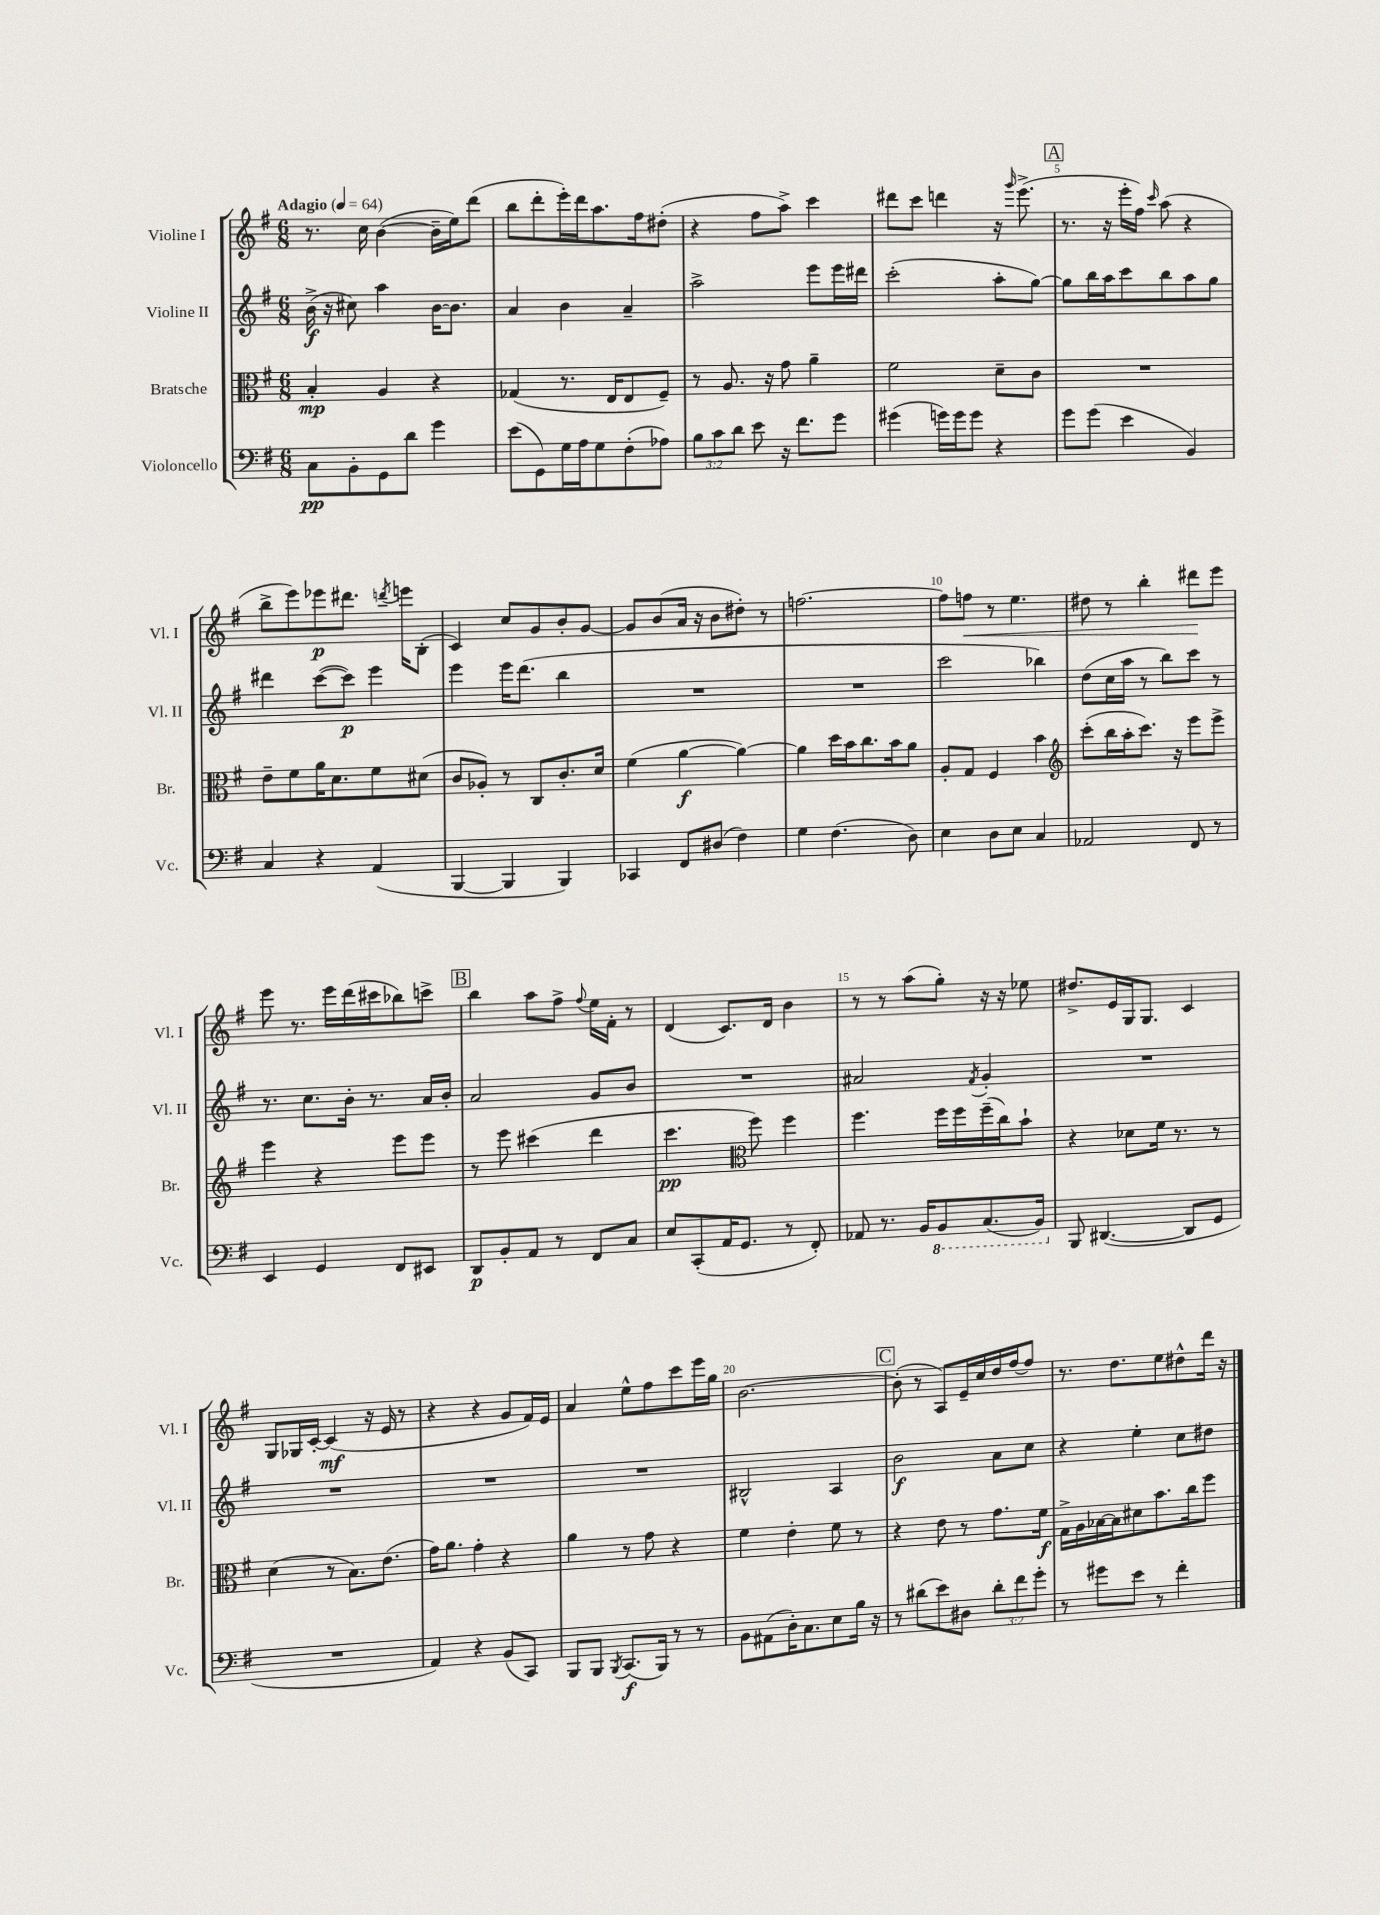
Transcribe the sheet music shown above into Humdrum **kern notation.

**kern	**kern	**kern	**kern
*staff4	*staff3	*staff2	*staff1
*clefF4	*clefC3	*clefG2	*clefG2
*k[f#]	*k[f#]	*k[f#]	*k[f#]
*M6/8	*M6/8	*M6/8	*M6/8
*MM64	*MM64	*MM64	*MM64
8C	4B'	(16b^	8.r
.	.	16r	.
8BB'	.	8cc#)	.
.	.	.	16cc
8GG	4A	4aa	([4b
8d	.	.	.
4g	4r	[16b	16b~]
.	.	8.b]	16ee)
.	.	.	(8ddd
=	=	=	=
(8e	(4G-	4a	8bb
8GG)	.	.	8ddd'
16G	8.r	4b	16eee')
16A	.	.	16ddd
8G	.	.	8.aa
.	16E	.	.
(8F#'	8E	4a~	.
.	.	.	16ff#
8A-)	8F#~)	.	(8dd#'
=	=	=	=
12B	8r	2aa^	4r
12c	.	.	.
.	8.A	.	.
12d	.	.	.
8e	.	.	8ff#
.	16r	.	.
16r	8g	.	8aa^)
8.f#	.	.	.
.	4a~	8eee	4ccc
8g	.	16eee	.
.	.	16ddd#	.
=	=	=	=
(4g#	2f#	(2ccc'	8ddd#
.	.	.	8ccc
16g)	.	.	4ddd
16g	.	.	.
8g	.	.	.
4r	8d~	8aa'	16r
.	.	.	16qqggg
.	.	.	(8.eee^
.	8c	[8gg)	.
=	=	=	=
8g	2.r	8gg]	8.r
(8g	.	16bb	.
.	.	16aa	16r
4e	.	8ccc	16eee'
.	.	.	16ff#)
.	.	.	16qqccc
.	.	8bb	(8aa
4BB)	.	8aa	4r
.	.	8gg	.
=	=	=	=
4C	8e~	4ddd#	8bb^
.	8f#	.	8eee)
4r	16a	([8ccc	8eee-
.	8.d	.	.
.	.	8ccc])	8.ddd#
(4AA	8f#	4eee	.
.	.	.	8qddd
.	.	.	16eee
.	(8d#	.	(8B'
=	=	=	=
[4BBB	8c	4eee	4c)
.	8A-')	.	.
4BBB]	8r	16eee	8cc
.	.	(8.ddd	.
.	8C	.	8g
4BBB)	8.c'	4bb	8b'
.	.	.	[8g
.	16d	.	.
=	=	=	=
4CC-	(4f#	2.r	8g]
.	.	.	(8b
8FF#	[4a	.	16a
.	.	.	16r
(8D#	.	.	8b
4F#)	4a_)	.	8dd#')
.	.	.	8r
=	=	=	=
4G	4a]	2.r	[2.ff
(4.F#	16dd	.	.
.	16b	.	.
.	8.cc	.	.
.	16b	.	.
8D)	8a	.	.
=	=	=	=
4E	8A'	2ccc	8ff]
.	8G	.	8ff
8D	4F#	.	8r
8E	.	.	4.ee
4C	4b	4bb-)	.
=	=	=	=
*	*clefG2	*	*
2AA-	(8ccc'	(8dd	8dd#
.	16bb	16cc	8r
.	16aa'	16aa	.
.	8.ccc)	8r	4bb'
.	.	8bb)	.
.	16r	.	.
8FF#	8eee	8ccc	8ddd#
8r	8eee^	8r	8eee
=	=	=	=
4EE	4eee	8.r	8eee
.	.	.	8.r
.	.	8.cc	.
4GG	4r	.	.
.	.	.	16eee
.	.	16b'	(16ddd
.	.	8.r	16ccc#
8FF#	8eee	.	8bb-)
8EE#	8eee	16a	8ccc^
.	.	16b'	.
=	=	=	=
8DD	8r	2a	4bb
8BB'	8eee	.	.
8AA	(4ccc#	.	8aa
8r	.	.	8ff#^
.	.	.	8qqff#
8FF#	4ddd	8g	16ee
.	.	.	16f#'
8C	.	8b	8r
=	=	=	=
8E	4.ccc	2.r	(4d
(8CC'	.	.	.
16AA	.	.	8.c)
8.GG	.	.	.
*	*clefC3	*	*
.	8ff#)	.	.
.	.	.	16d
8r	4ff#	.	4b
8FF#')	.	.	.
=	=	=	=
8AA-	4.ff#	2a#	8r
8.r	.	.	8r
.	.	.	(8aa
16BB	.	.	.
8BBB	16ff#	.	8gg')
.	16ff#	.	.
.	.	8qf#	.
(8.CC	(16ff#~	4g'	16r
.	16cc)	.	16r
.	8b`	.	8ee-
16BBB)	.	.	.
=	=	=	=
8BBB	4r	2.r	8.dd#^
([4.DD#	.	.	.
.	.	.	16e
.	8d-	.	16G
.	.	.	8.G
.	16f#	.	.
.	8.r	.	.
8DD#]	.	.	4c
8GG	8r	.	.
=	=	=	=
2.r	(4d	2.r	8G
.	.	.	16G-
.	.	.	[16c'
.	8r	.	(4c]
.	8.B)	.	.
.	.	.	16r
.	(8.e	.	16e
.	.	.	8r
=	=	=	=
4AA)	16g)	2.r	4r
.	8.a	.	.
4r	4g'	.	4r
(8BB	4r	.	8g
8CC)	.	.	16f#)
.	.	.	16e
=	=	=	=
8BBB	4a	2.r	4a
8BBB	.	.	.
8qBBB	.	.	.
(8.CC	8r	.	8ee^^
.	8g	.	8ff#
16BBB)	.	.	.
8r	4r	.	8ccc
8r	.	.	16eee
.	.	.	16gg
=	=	=	=
8BB	4f#	2B#^^	[2.b
(8AA#	.	.	.
16D')	4e'	.	.
8.C	.	.	.
8E	8f#	4A	.
16B	8r	.	.
16r	.	.	.
=	=	=	=
8r	4r	2b	(8b']
(8d#	.	.	8r
8e)	8e	.	8A)
8D#	8r	.	16e~
.	.	.	16cc
12d#'	8.g	8a	16dd
.	.	.	[16ff#
12f#	.	.	.
.	.	8cc	8ff#]
12g'	.	.	.
.	16f#	.	.
=	=	=	=
8r	16G^	4r	8.r
.	16A	.	.
8g#	[16B-	.	.
.	16B-]	.	8.dd
8e	8d#	4ee'	.
8r	8.b	.	8ee
4f#'	.	8cc	8dd#^^
.	16cc	.	.
.	8ff#	8dd#	16ddd
.	.	.	16r
==	==	==	==
*-	*-	*-	*-
